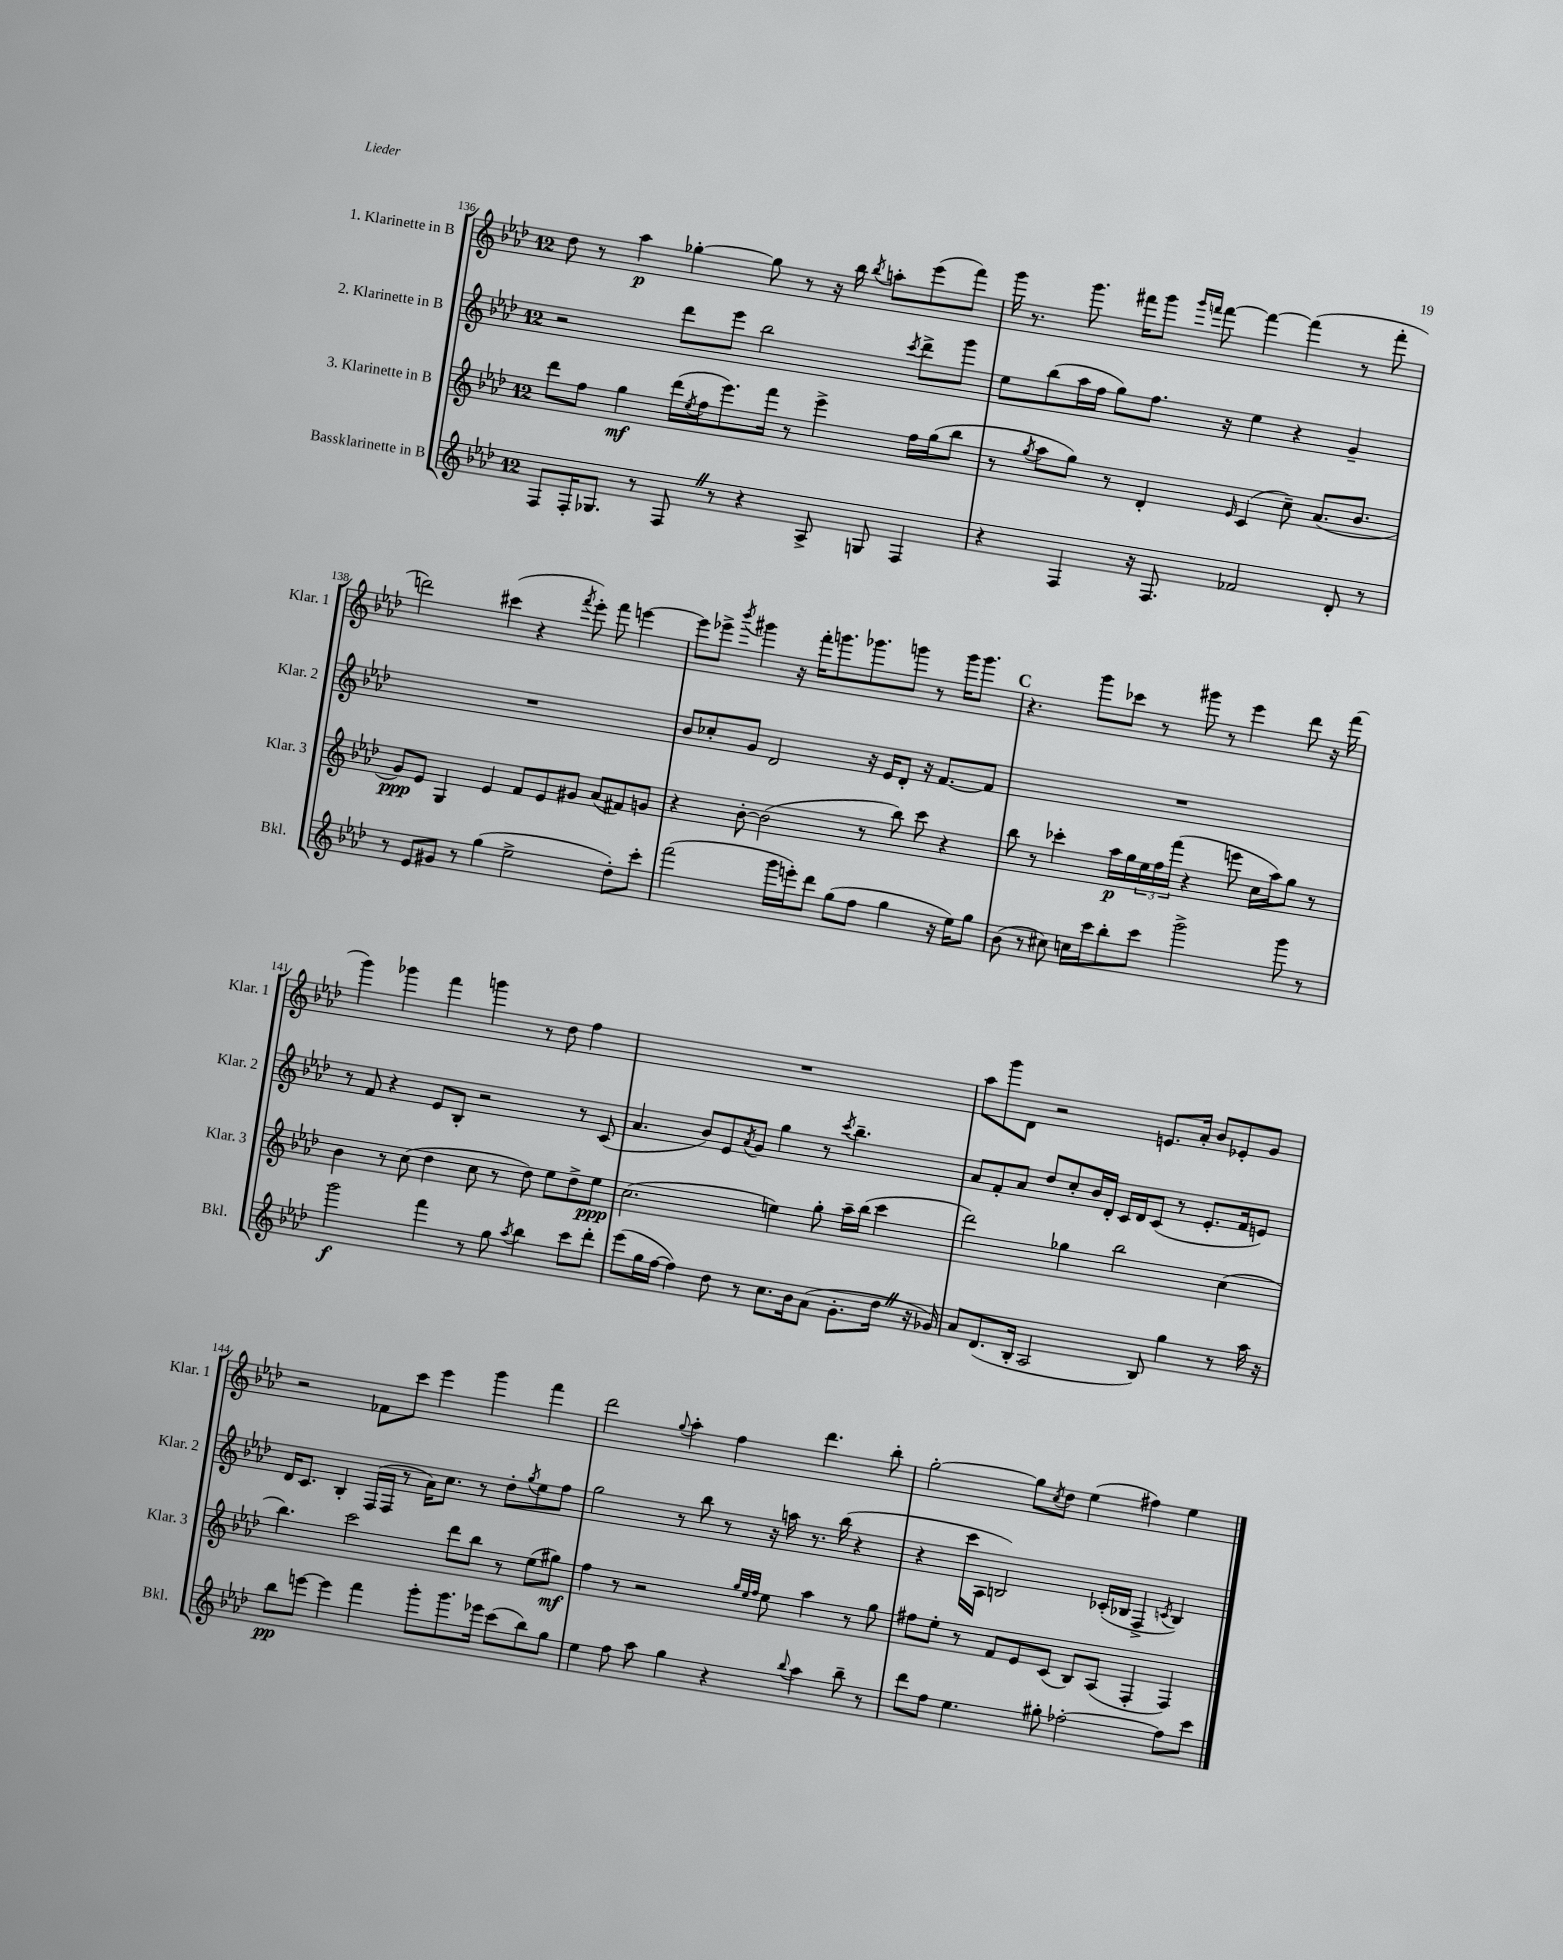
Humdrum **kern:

**kern	**kern	**kern	**kern
*staff4	*staff3	*staff2	*staff1
*clefG2	*clefG2	*clefG2	*clefG2
*k[b-e-a-d-]	*k[b-e-a-d-]	*k[b-e-a-d-]	*k[b-e-a-d-]
*M12/8	*M12/8	*M12/8	*M12/8
8F/L	8ddd-\L	2r	8dd-\
16F'/K	8ff\J	.	8r
8.G-/J	.	.	.
.	4gg\	.	4aa-\
8r	.	.	.
8F/	(16ddd-\LL	8ddd-\L	[4gg-'\
.	8qee-/	.	.
.	16ff\J	.	.
8r	8.eee-\)	8eee-\J	.
4r	.	2bb-\	8gg-\]
.	16fff\Jk	.	.
.	8r	.	8r
8A-^/	4eee-^\	.	16r
.	.	.	16bb-\
.	.	.	8qbb-/
8G/	.	.	8aa'\L
.	.	8qccc/	.
4F/	16ff\LL	8ddd-^\L	(8eee-\
.	(16gg\J	.	.
.	8bb-\J	8ggg\J	8fff\J)
=	=	=	=
4r	8r	8ee-\L	16ggg\
.	.	.	8.r
.	8qgg/	.	.
.	8aa-\L	(8bb-\	.
4F/	8gg\J)	16aa-\L	8.ggg\
.	.	16ff\JJ	.
.	8r	8gg\L)	.
.	.	.	16fff#\LK
16r	4d-'/	8.ff\J	8ggg\J
8.F/	.	.	.
.	.	.	16qqggg/LL
.	.	.	16qqfff/JJ
.	.	.	[8fff\
.	.	16r	.
.	16qqe-/	.	.
2f-/	(4c/	4ee-\	4fff\_
.	8cc~\)	4r	(4fff\]
.	(8.a-/L	.	.
8d-'/	.	4g~/	8r
.	8.b-/J	.	.
8r	.	.	8fff'\
=	=	=	=
8r	8g/L)	1.r	2ddd\)
8e-/L	8e-/J	.	.
8g#/J	4G/	.	.
8r	.	.	.
(4gg\	4e-/	.	(4ccc#\
2ee-^\	8f/L	.	4r
.	8e-/	.	.
.	.	.	8qfff/
.	8g#/J	.	8eee-'\)
.	(8a-/L	.	8fff\
8dd-'\L)	8f#/)	.	[4eee\
8ccc'\J	8g/J	.	.
=	=	=	=
(2fff\	4r	8b-/L	8eee\]L
.	.	8cc-'/	8eee-^\J
.	.	.	8qbbb-/
.	[8b-'\	8g/J	4ggg#\
.	(2b-\]	2d-/	.
16ggg\LL	.	.	16r
16eee'\J)	.	.	16fff'\LK
8ddd-\J	.	.	8.ggg\
(8gg\L	.	.	.
.	.	.	8.ggg-\
8ff\J	8r	16r	.
.	.	16e-/LK	.
4gg\	8bb-\)	8d-'/J	8ggg\J
.	8ccc\	16r	8r
.	.	[8.f/L	.
16r	4r	.	16ggg\LK
16ee-\LK)	.	.	8.ggg\J
8gg\J	.	8f/]J	.
=	=	=	=
(8b-\	8bb-\	1.r	4.r
8r	8r	.	.
8cc#\)	4ccc-'\	.	.
16cc\LL	.	.	8ggg\L
16ccc\J	.	.	.
8bb-'\	16aa-\LL	.	8ccc-\J
.	16gg\	.	.
8ccc\J	24ee-\	.	8r
.	24ff\	.	.
.	(24fff\JJ	.	.
2ggg^\	4r	.	8ggg#\
.	.	.	8r
.	8eee\	.	4eee-\
.	16cc\LL	.	.
.	16aa-\J)	.	.
8ggg\	8gg\J	.	8ddd-\
8r	8r	.	16r
.	.	.	(16fff\
=	=	=	=
2ggg\	4b-\	8r	4ggg\)
.	.	8f/	.
.	8r	4r	4ggg-\
.	(8cc\	.	.
4fff\	4dd-\	8e-/L	4fff\
.	.	8B-'/J	.
8r	8cc\	2r	4ggg\
8gg\	8r	.	.
8qaa-/	.	.	.
4bb-\	8dd-\)	.	8r
.	8ee-\L	.	8dd-\
8ccc\L	8dd-^\	8r	4ff\
8ddd-'\J	8ee-\J	(8c/	.
=	=	=	=
(8eee-\L	(2.cc\	4.a-/	1.r
16gg\L	.	.	.
[16ff\JJ	.	.	.
4ff\])	.	.	.
.	.	8b-/L)	.
8dd-\	.	8e-/	.
.	.	8qa-/	.
8r	.	8g/J	.
8.cc\L	4ee\)	4gg\	.
16b-\k	.	.	.
(8a-\J	8gg'\	8r	.
.	.	8qccc/	.
8.g'\L	16aa-~\LL	4.bb-~\	.
.	(16bb-\JJ	.	.
.	4ccc\	.	.
16dd-\Jk	.	.	.
16r	.	.	.
16g-/)	.	.	.
=	=	=	=
8a-/L	2ddd-\)	8a-/L	8aa-\L
(8.d-/	.	8f'/	8ggg\
.	.	8a-/J	8d-\J
16B-'/Jk	.	.	.
2A-/	.	8dd-/L	2r
.	4gg-\	8cc'/	.
.	.	16b-/L	.
.	.	16d-'/JJ	.
.	2bb-\	16c/LL	.
.	.	16d-/J	.
8B-/)	.	(8c/J	8.e/L
4gg\	.	8r	.
.	.	.	16a-'/Jk
.	.	8.e-'/L	8b-/L
8r	(4cc\	.	8e-'/
.	.	16f/k	.
16aa-\	.	8e/J)	8g/J
16r	.	.	.
=	=	=	=
8bb-\L	4.bb-\)	16d-/LK	2r
.	.	8.c/J	.
[8eee\J	.	.	.
4eee\]	.	4B-'/	.
.	2ccc\	.	.
4fff\	.	(16F/LL	8f-\L
.	.	16F/JJ	.
.	.	8r	8ccc\J
8ggg'\L	.	16a-\LK)	4eee-\
.	.	8.cc\J	.
8.ggg\	8ddd-\L	.	.
.	8bb-\J	8r	4ggg\
16eee-\Jk	.	.	.
(8ccc\L	8r	8dd-'\L	.
.	.	8qgg/	.
8bb-\)	(8ee-\L	8ee-\	4fff\
8gg\J	8gg#\J)	8ff\J	.
=	=	=	=
4ee-\	4ff\	2gg\	2ddd-\
8ff\	8r	.	.
8aa-\	2r	.	.
.	.	.	8qqgg/
4gg\	.	8r	4aa-'\
.	.	8bb-\	.
4r	.	8r	4ff\
.	32qqgg/LLL	.	.
.	32qqee-/	.	.
.	32qqff/JJJ	.	.
.	8ee-\	16r	.
.	.	16aa\	.
8qqbb-/	.	.	.
4aa-\	4aa-\	8.r	4.ddd-\
.	.	(16bb-\	.
8bb-~\	8r	4r	.
8r	8gg\	.	8bb-'\
=	=	=	=
8ddd-\L	8ff#\L	4r	[2gg'\
8ff\J	8ee-'\J	.	.
4.ee-\	8r	16ccc\LL	.
.	.	16A-\JJ	.
.	8f/L	2B/)	.
.	8e-/	.	8gg\]L
.	.	.	8qcc/
8gg#'\	(8c/J	.	8dd-\J
[2ff-'\	8B-/L)	.	(4ee-\
.	(8A-/J	(16c-'/LL	.
.	.	16B-/JJ	.
.	4F'/	4F^/	4ff#\)
.	.	8qc/	.
8ff-\]L	4F/)	4B-/)	4ee-\
8ccc\J	.	.	.
==	==	==	==
*-	*-	*-	*-
